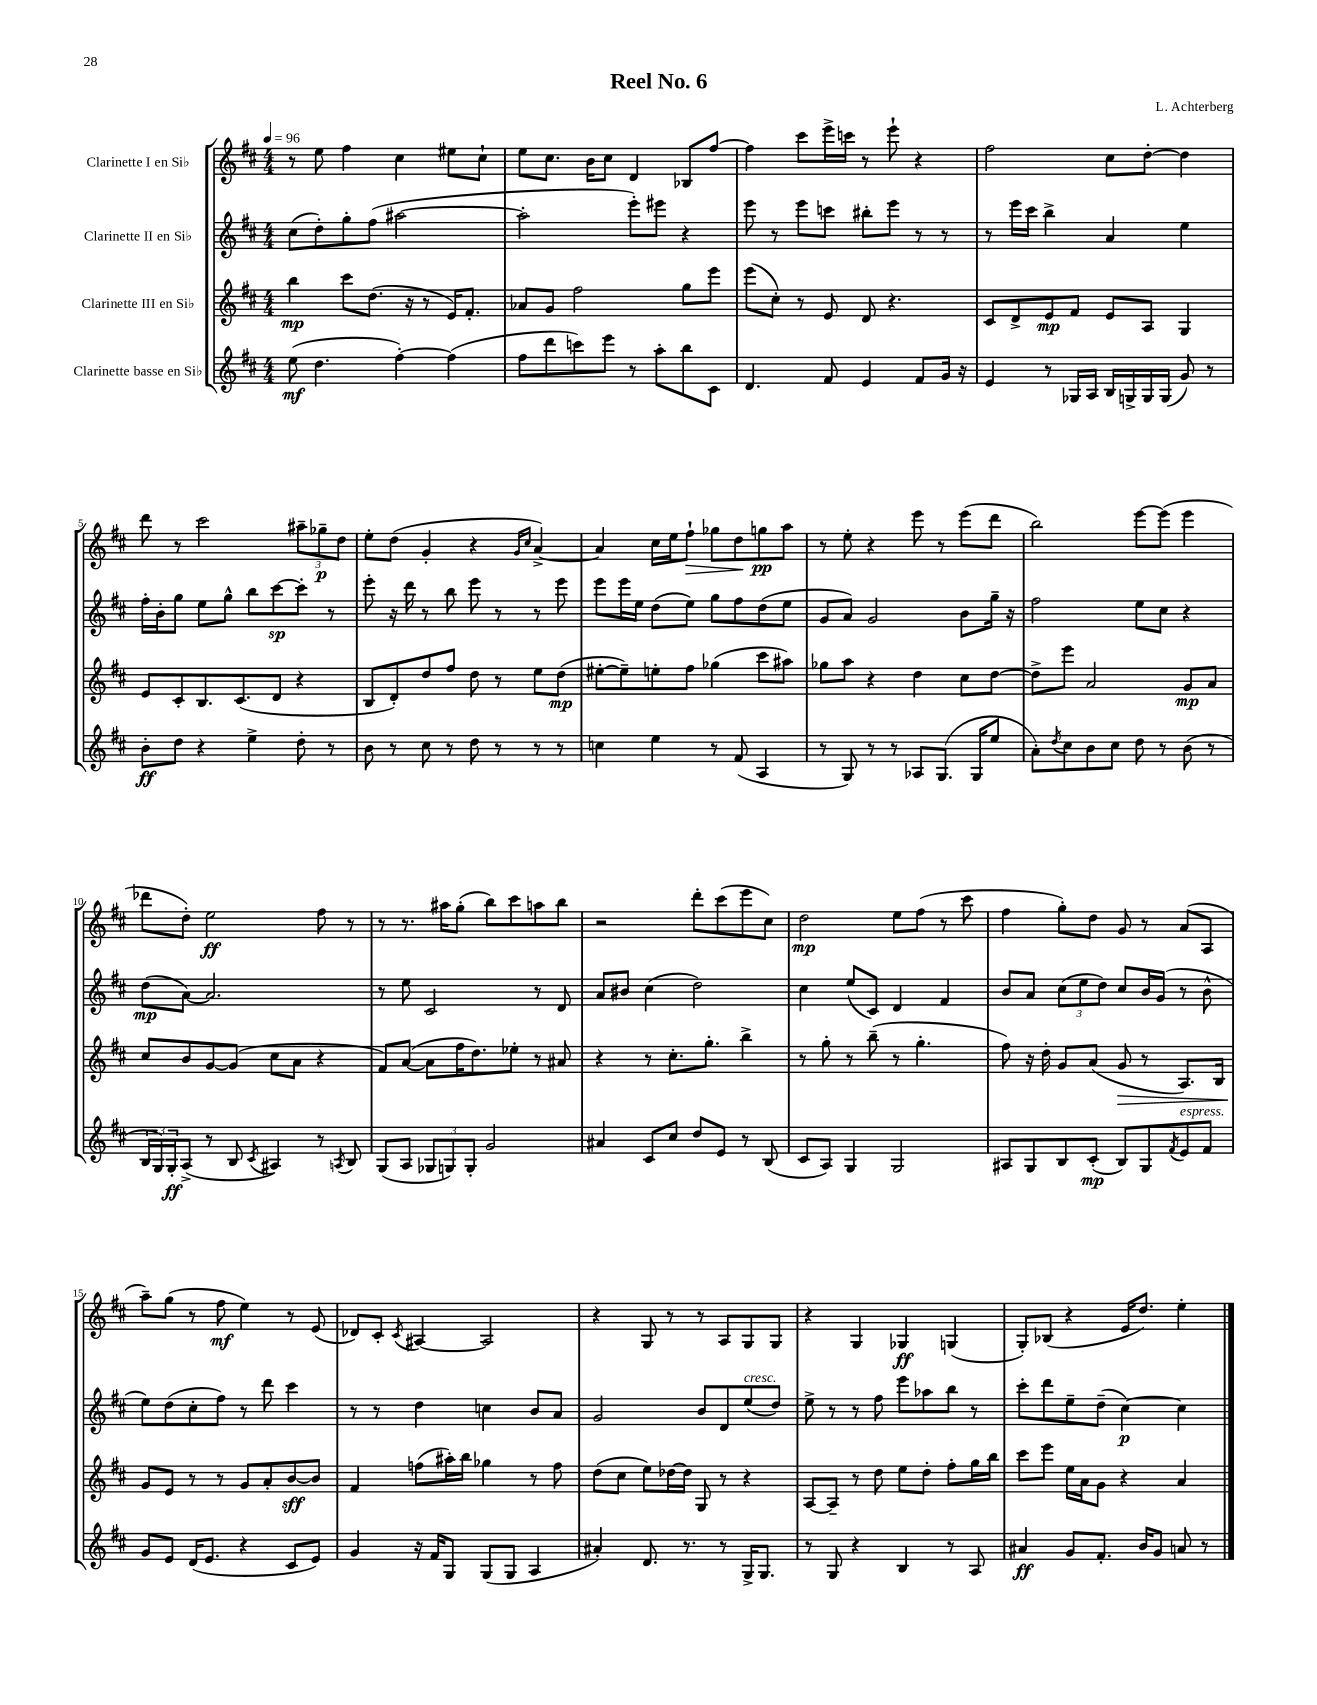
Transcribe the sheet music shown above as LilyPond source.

\header { title = "Reel No. 6" composer = "L. Achterberg" }
<<
\new StaffGroup <<
\new Staff = "s0" \with { instrumentName = "Clarinette I en Sib" } {
    \clef treble \key d \major \numericTimeSignature \time 4/4 \tempo 4 = 96
    r8 e''8 fis''4 cis''4 eis''8 cis''8-! |
    e''8 cis''8. b'16 cis''8 d'4 bes8 fis''8~ |
    fis''4 cis'''8 e'''16-> c'''16 r8 e'''8-! r4 |
    fis''2 cis''8 d''8~-. d''4 |
    d'''8 r8 cis'''2 \tuplet 3/2 { ais''8-- ges''8--\p d''8 } |
    e''8-. d''8( g'4-. r4 \grace { g'16 cis''16 } a'4~->) |
    a'4 cis''16 e''16 fis''8-!\> ges''8 d''8\! g''8\pp a''8 |
    r8 e''8-. r4 e'''8 r8 e'''8( d'''8 |
    b''2) e'''8~ e'''8( e'''4 |
    des'''8 d''8-.) e''2\ff fis''8 r8 |
    r8 r8. ais''16 g''8-.( b''8) cis'''8 a''8 b''8 |
    r2 d'''8-. cis'''8( e'''8 cis''8) |
    d''2\mp e''8 fis''8( r8 cis'''8 |
    fis''4 g''8-.) d''8 g'8 r8 a'8( a8 |
    a''8--) g''8( r8 fis''8\mf e''4) r8 e'8( |
    des'8) cis'8-. \acciaccatura { cis'8 } ais4~ ais2 |
    r4 g8 r8 r8 a8 g8 g8 |
    r4 g4 ges4\ff g4( |
    g8-.) bes8( r4 e'16 d''8.) e''4-. \bar "|." |
}
\new Staff = "s1" \with { instrumentName = "Clarinette II en Sib" } {
    \clef treble \key d \major \numericTimeSignature \time 4/4
    cis''8( d''8-.) g''8-. fis''8( ais''2~ |
    ais''2-. e'''8-.) eis'''8 r4 |
    e'''8 r8 e'''8 c'''8 bis''8-. e'''8 r8 r8 |
    r8 e'''16 cis'''16 b''4-> a'4 e''4 |
    fis''16-. b'16-. g''8 e''8 g''8-^ b''8 cis'''8~\sp cis'''8-. r8 |
    e'''8-. r16 d'''16 r8 b''8 e'''8 r8 r8 e'''8 |
    e'''8 e'''16 e''16 d''8( e''8) g''8 fis''8 d''8( e''8 |
    g'8 a'8) g'2 b'8 g''16-- r16 |
    fis''2 e''8 cis''8 r4 |
    d''8\mp( a'8~) a'2. |
    r8 e''8 cis'2 r8 d'8 |
    a'8 bis'8 cis''4( d''2) |
    cis''4 e''8( cis'8) d'4 fis'4 |
    b'8 a'8 \tuplet 3/2 { cis''8( e''8 d''8) } cis''8 b'16 g'16( r8 b'8-^ |
    e''8) d''8( cis''8-. fis''8) r8 d'''8 cis'''4 |
    r8 r8 d''4 c''4 b'8 a'8 |
    g'2 b'8 d'8 e''8^\markup { \italic "cresc." }( d''8) |
    e''8-> r8 r8 fis''8 e'''8 aes''8 b''8 r8 |
    cis'''8-. d'''8 e''8-- d''8--( cis''4~\p) cis''4 \bar "|." |
}
\new Staff = "s2" \with { instrumentName = "Clarinette III en Sib" } {
    \clef treble \key d \major \numericTimeSignature \time 4/4
    b''4\mp cis'''8 d''8.( r16 r8 e'16) fis'8.-. |
    aes'8 g'8 fis''2 g''8 e'''8 |
    e'''8( cis''8-.) r8 e'8 d'8 r4. |
    cis'8 d'8-> e'8\mp fis'8 e'8 a8 g4 |
    e'8 cis'8-. b8. cis'8.( d'8 r4 |
    b8 d'8-.) d''8 fis''8 d''8 r8 e''8 d''8\mp( |
    eis''8~-. eis''8--) e''8-. fis''8 ges''4( cis'''8 ais''8) |
    ges''8 a''8 r4 d''4 cis''8 d''8~ |
    d''8-> e'''8 a'2 g'8\mp a'8 |
    cis''8 b'8 g'8~ g'8( cis''8 a'8 r4 |
    fis'8) a'8~( a'8 fis''16 d''8.) ees''8-. r8 ais'8 |
    r4 r8 cis''8.-. g''8.-. b''4-> |
    r8 g''8-. r8 b''8--( r8 g''4.-. |
    fis''8) r16 d''16-. g'8 a'8( g'8\> r8 a8.) b16 |
    g'8\! e'8 r8 r8 g'8 a'8-. b'8~\sff b'8 |
    fis'4 f''8( ais''16-.) b''16 ges''4 r8 f''8 |
    d''8( cis''8 e''8) des''16~ des''16 g8 r8 r4 |
    a8~ a8-- r8 d''8 e''8 d''8-. fis''8-. g''16 b''16 |
    cis'''8 e'''8 e''16 a'16 g'8 r4 a'4 \bar "|." |
}
\new Staff = "s3" \with { instrumentName = "Clarinette basse en Sib" } {
    \clef treble \key d \major \numericTimeSignature \time 4/4
    e''8\mf( d''4. fis''4~-.) fis''4( |
    fis''8 d'''8 c'''8) e'''8 r8 a''8-. b''8 cis'8 |
    d'4. fis'8 e'4 fis'8 g'16 r16 |
    e'4 r8 ges16 a16 b16 g16-> g16 g16( g'8) r8 |
    b'8-.\ff d''8 r4 e''4-> d''8-. r8 |
    b'8 r8 cis''8 r8 d''8 r8 r8 r8 |
    c''4 e''4 r8 fis'8( a4 |
    r8 g8) r8 r8 aes8 g8.( g16 e''8 |
    a'8-.) \acciaccatura { d''8 } cis''8 b'8 cis''8 d''8 r8 b'8( r8 |
    \tuplet 3/2 { b16 g16) g16-.\ff } a8->( r8 b8 \acciaccatura { cis'8 } ais4) r8 \acciaccatura { a8 } b8 |
    g8( a8 \tuplet 3/2 { ges8 g8) g8-. } g'2 |
    ais'4 cis'8 cis''8 d''8 e'8 r8 b8( |
    cis'8 a8) g4 g2 |
    ais8 g8 b8 cis'8-.\mp( b8) g8 \acciaccatura { fis'8 } e'8^\markup { \italic "espress." } fis'8 |
    g'8 e'8 d'16( e'8. r4 cis'8 e'8) |
    g'4 r16 fis'16 g8 g8( g8 a4 |
    ais'4-.) d'8. r8. r8 g16-> g8. |
    r8 g8 r4 b4 r8 a8 |
    ais'4\ff g'8 fis'8.-. b'16 g'8 a'8 r8 \bar "|." |
}
>>
>>
